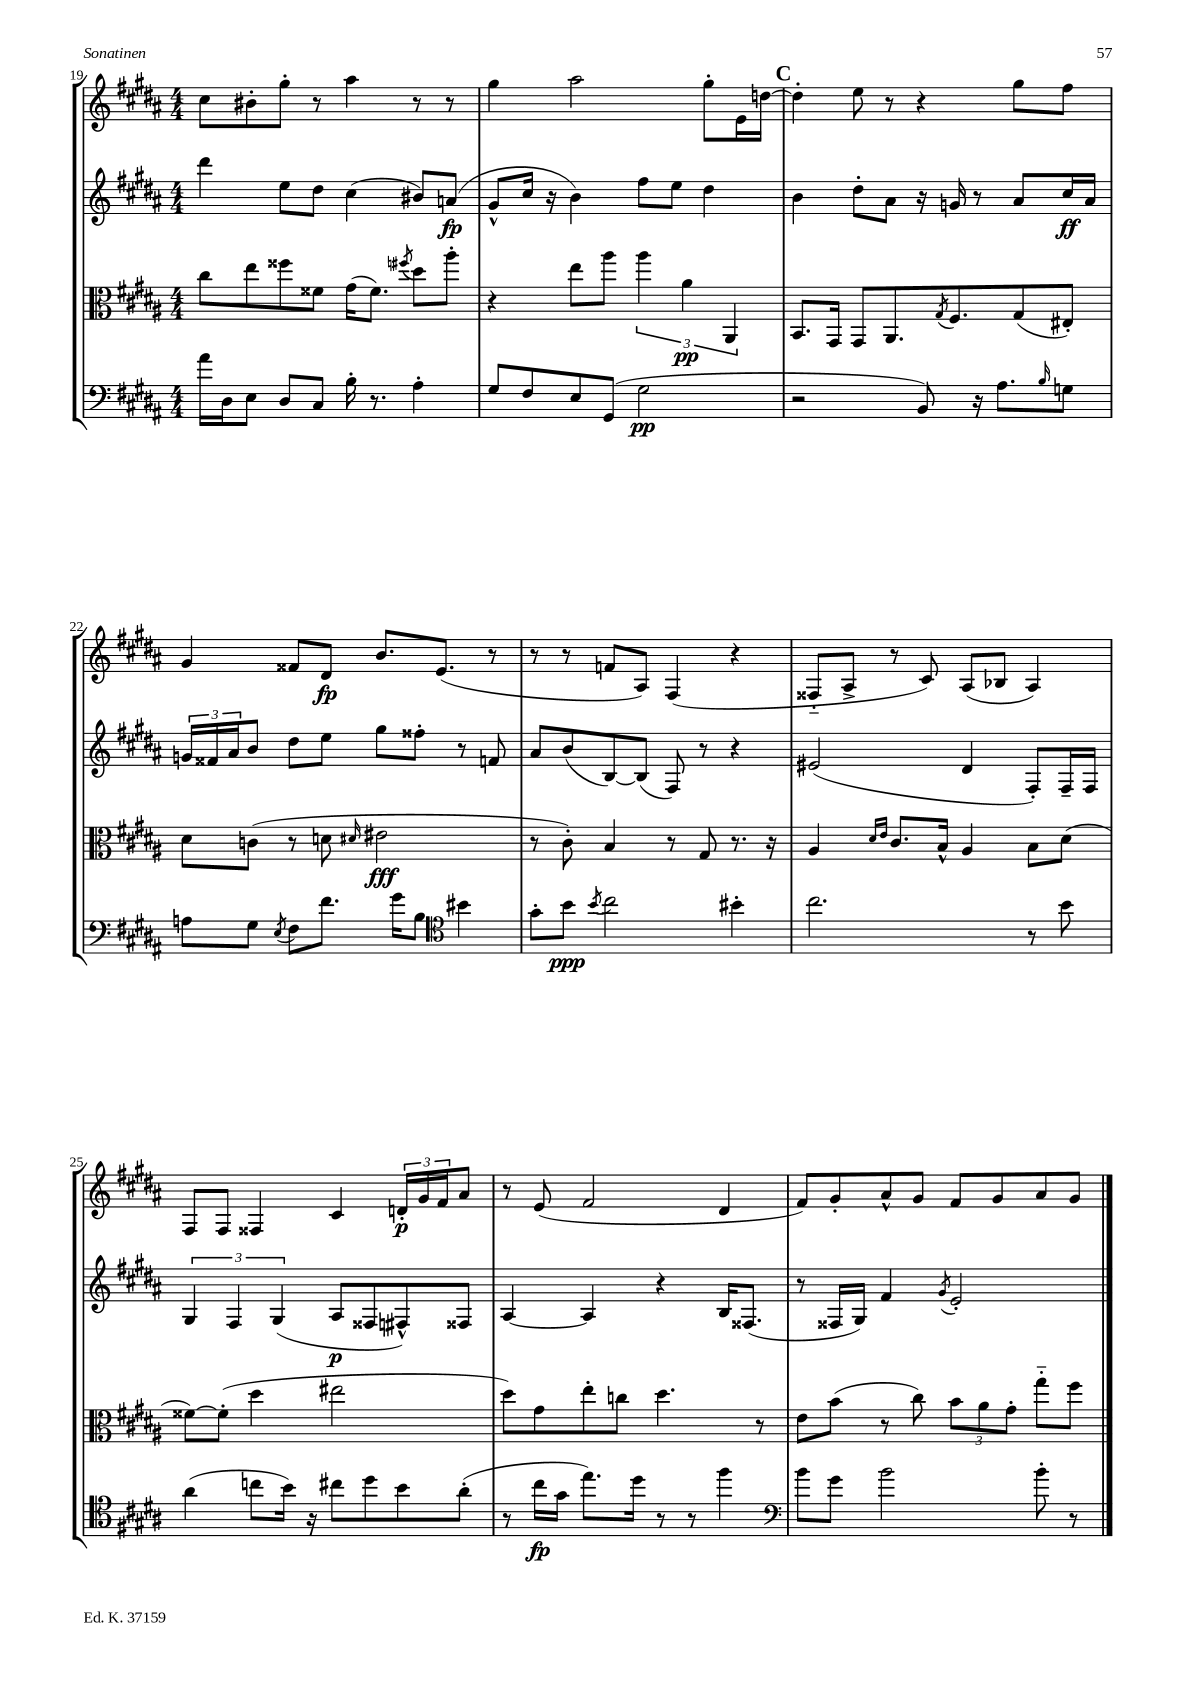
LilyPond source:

<<
\new StaffGroup <<
\new Staff = "s0" {
    \clef treble \key b \major \numericTimeSignature \time 4/4
    cis''8 bis'8-. gis''8-. r8 ais''4 r8 r8 |
    gis''4 ais''2 gis''8-. e'16 d''16~ |
    \mark \markup { \bold "C" } d''4-. e''8 r8 r4 gis''8 fis''8 |
    gis'4 fisis'8 dis'8\fp b'8. e'8.( r8 |
    r8 r8 f'8 ais8) fis4( r4 |
    fisis8-_ ais8-> r8 cis'8) ais8( bes8 ais4) |
    fis8 fis8 fisis4 cis'4 \tuplet 3/2 { d'16-.\p gis'16 fis'16 } ais'8 |
    r8 e'8( fis'2 dis'4 |
    fis'8) gis'8-. ais'8-^ gis'8 fis'8 gis'8 ais'8 gis'8 \bar "|." |
}
\new Staff = "s1" {
    \clef treble \key b \major \numericTimeSignature \time 4/4
    dis'''4 e''8 dis''8 cis''4( bis'8) a'8\fp( |
    gis'8-^ cis''16 r16 b'4) fis''8 e''8 dis''4 |
    \mark \markup { \bold "C" } b'4 dis''8-. ais'8 r16 g'16 r8 ais'8 cis''16\ff ais'16 |
    \tuplet 3/2 { g'16 fisis'16 ais'16 } b'8 dis''8 e''8 gis''8 fisis''8-. r8 f'8 |
    ais'8 b'8( b8~) b8( fis8) r8 r4 |
    eis'2( dis'4 fis8-.) fis16-- fis16 |
    \tuplet 3/2 { gis4 fis4 gis4( } ais8\p fisis8 fis8-^) fisis8 |
    ais4~ ais4 r4 b16 fisis8.( |
    r8 fisis16 gis16) fis'4 \acciaccatura { gis'8 } e'2-. \bar "|." |
}
\new Staff = "s2" {
    \clef alto \key b \major \numericTimeSignature \time 4/4
    cis''8 e''8 fisis''8 fisis'8 gis'16( fisis'8.) \acciaccatura { fis''8 } dis''8 ais''8-. |
    r4 e''8 ais''8 \tuplet 3/2 { ais''4 ais'4\pp ais,4 } |
    \mark \markup { \bold "C" } b,8. gis,16 gis,8 ais,8. \acciaccatura { gis8 } fis8. gis8( eis8-.) |
    dis'8 c'8( r8 d'8 \grace { dis'16 } eis'2\fff |
    r8 cis'8-.) b4 r8 gis8 r8. r16 |
    ais4 \grace { dis'16 e'16 } cis'8. b16-^ ais4 b8 dis'8( |
    fisis'8~) fisis'8-.( dis''4 eis''2 |
    dis''8) gis'8 e''8-. c''8 dis''4. r8 |
    e'8 b'8( r8 cis''8) \tuplet 3/2 { b'8 ais'8 gis'8-. } gis''8-_ fis''8 \bar "|." |
}
\new Staff = "s3" {
    \clef bass \key b \major \numericTimeSignature \time 4/4
    ais'16 dis16 e8 dis8 cis8 b16-. r8. ais4-. |
    gis8 fis8 e8 gis,8( gis2\pp |
    \mark \markup { \bold "C" } r2 b,8) r16 ais8. \grace { b16 } g8 |
    a8 gis8 \acciaccatura { e8 } fis8 fis'8. gis'16 b8 \clef tenor bis'4 |
    gis'8-. b'8\ppp \acciaccatura { b'8 } cis''2 bis'4-. |
    cis''2. r8 b'8 |
    ais'4( c''8 b'16) r16 cis''8 dis''8 b'8 ais'8-.( |
    r8 cis''16\fp gis'16 e''8.) dis''16 r8 r8 fis''4 |
    \clef bass b'8 gis'8 b'2 b'8-. r8 \bar "|." |
}
>>
>>
\layout { \context { \Score currentBarNumber = #19 } }
